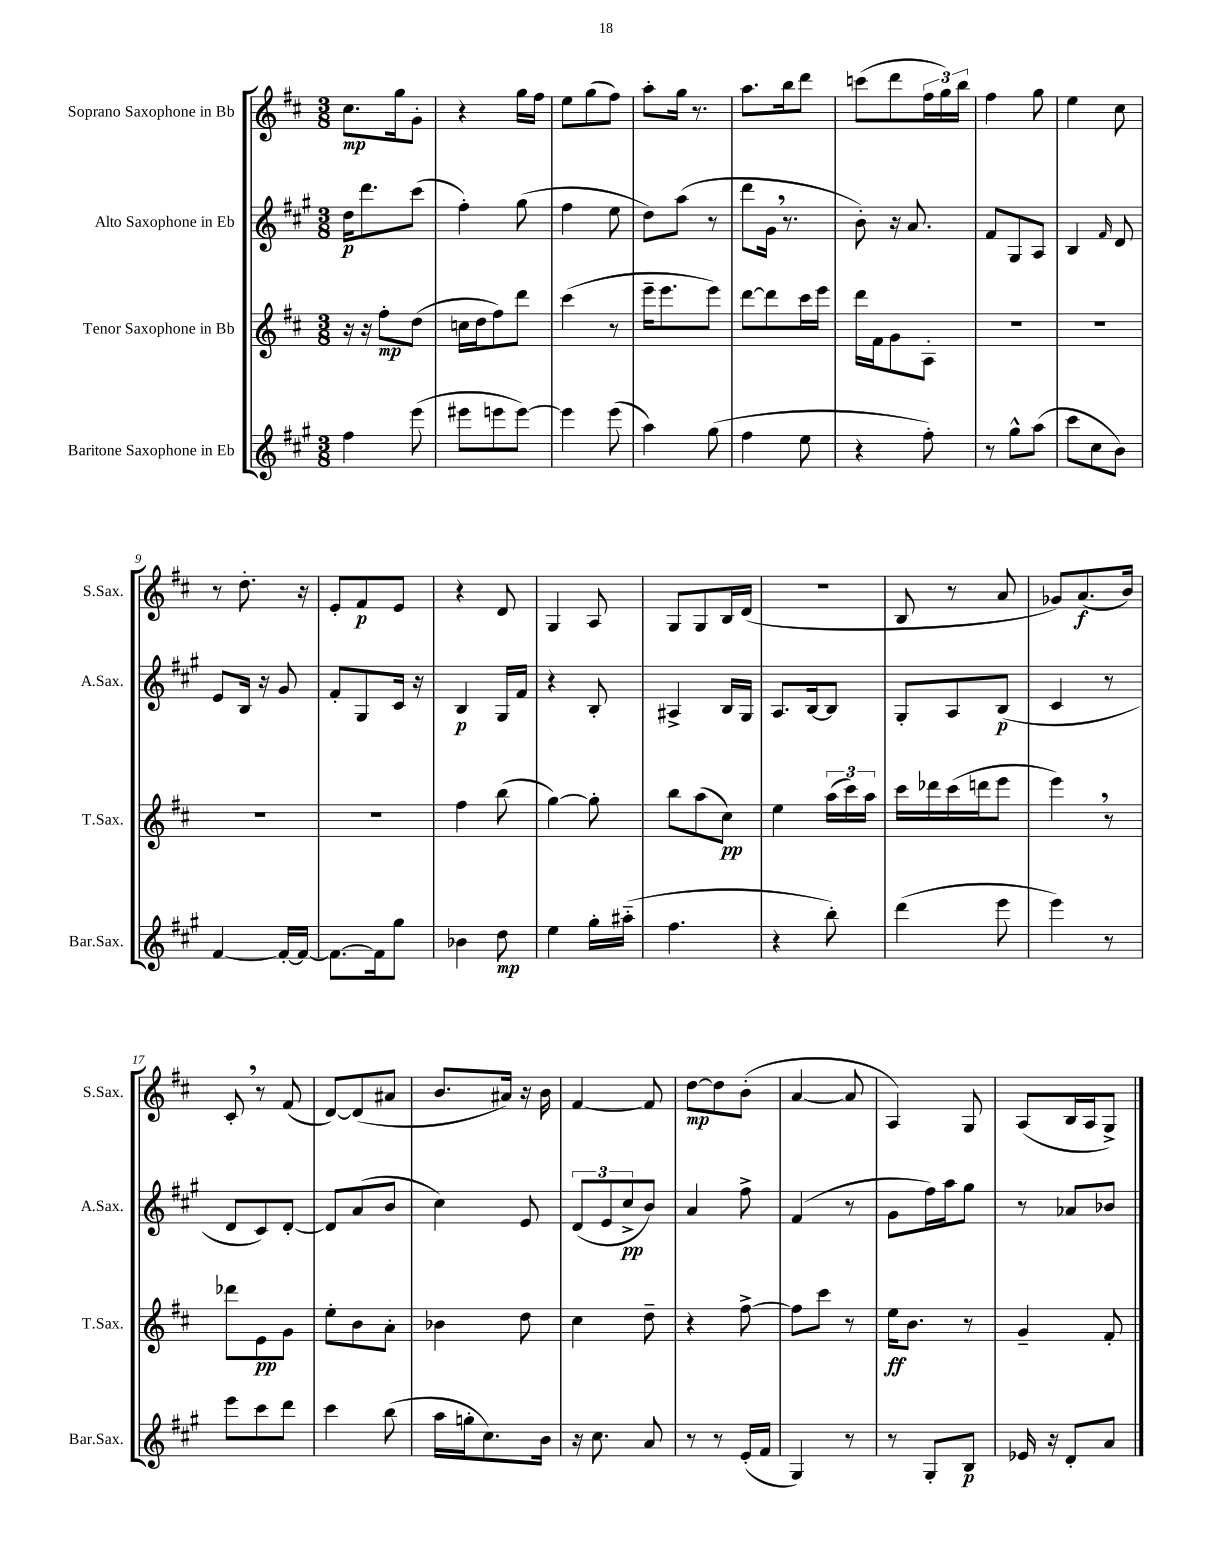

**kern	**kern	**kern	**kern
*staff4	*staff3	*staff2	*staff1
*clefG2	*clefG2	*clefG2	*clefG2
*k[f#c#g#]	*k[f#c#]	*k[f#c#g#]	*k[f#c#]
*M3/8	*M3/8	*M3/8	*M3/8
4ff#	16r	16dd	8.cc#
.	16r	8.ddd	.
.	8ff#'	.	.
.	.	.	16gg
(8eee	(8dd	(8ccc#	8g'
=	=	=	=
8eee#	16cc	4ff#')	4r
.	16dd	.	.
8eee	8ff#)	.	.
[8eee)	8ddd	(8gg#	16gg
.	.	.	16ff#
=	=	=	=
4eee]	(4ccc#	4ff#	8ee
.	.	.	(8gg
(8eee	8r	8ee	8ff#)
=	=	=	=
4aa)	16eee~	8dd)	8aa'
.	8.eee	.	.
.	.	(8aa	16gg
.	.	.	8.r
(8gg#	8eee)	8r	.
=	=	=	=
4ff#	[8ddd	8ddd	8.aa
.	8ddd]	16g#	.
.	.	8.r	16bb
8ee	16ccc#	.	8ddd
.	16eee	.	.
=	=	=	=
4r	16ddd	8b')	(8ccc
.	16f#	.	.
.	8g	16r	8ddd
.	.	8.a	.
8ff#')	8A'	.	24ff#
.	.	.	24gg)
.	.	.	24bb
=	=	=	=
8r	4.r	8f#	4ff#
8gg#^^	.	8G#	.
(8aa	.	8A	8gg
=	=	=	=
8ccc#	4.r	4B	4ee
8cc#	.	.	.
.	.	16qqf#	.
8b)	.	8d	8cc#
=	=	=	=
[4f#	4.r	8e	8r
.	.	16B	8.dd'
.	.	16r	.
16f#'_	.	8g#	.
16f#_	.	.	16r
=	=	=	=
8.f#_	4.r	8f#'	8e'
.	.	8G#	8f#
16f#]	.	.	.
8gg#	.	16c#	8e
.	.	16r	.
=	=	=	=
4b-	4ff#	4B	4r
8dd	(8bb	16G#	8d
.	.	16f#	.
=	=	=	=
4ee	[4gg)	4r	4G
16gg#'	8gg']	8B'	8A
(16aa#'~	.	.	.
=	=	=	=
4.ff#	8bb	4A#^	8G
.	(8aa	.	8G
.	8cc#)	16B	16B
.	.	16G#	(16d
=	=	=	=
4r	4ee	8.A	4.r
.	.	[16B	.
8bb')	(24aa	8B]	.
.	24ccc#)	.	.
.	24aa	.	.
=	=	=	=
(4ddd	16ccc#	8G#'	8B
.	16ddd-	.	.
.	(16ccc#	8A	8r
.	16ddd	.	.
8eee	8eee	(8B	8a
=	=	=	=
4eee)	4eee)	4c#	8g-)
.	.	.	(8.a
8r	8r	8r	.
.	.	.	16b)
=	=	=	=
8eee	8ddd-	8d	8c#'
8ccc#	8e	8c#)	8r
8ddd	8g	[8d'	(8f#
=	=	=	=
4ccc#	8ee'	8d]	[8d)
.	8b	(8a	(8d]
(8bb	8a'	8b	8a#
=	=	=	=
16aa	4b-	4cc#)	8.b
16gg'	.	.	.
8.cc#)	.	.	.
.	.	.	16a#)
.	8dd	8e	16r
16b	.	.	16b
=	=	=	=
16r	4cc#	(12d	[4f#
8.cc#	.	.	.
.	.	12e	.
.	.	12cc#^	.
8a	8dd~	8b)	8f#]
=	=	=	=
8r	4r	4a	[8dd
8r	.	.	8dd]
(16e'	[8ff#^	8ff#^	(8b'
16f#	.	.	.
=	=	=	=
4G#)	8ff#]	(4f#	[4a
.	8ccc#	.	.
8r	8r	8r	8a]
=	=	=	=
8r	16ee	8g#	4A)
.	8.b	.	.
8G#'	.	16ff#)	.
.	.	16aa	.
8B	8r	8gg#	8G
=	=	=	=
16e-	4g~	8r	(8A
16r	.	.	.
8d'	.	8a-	16B
.	.	.	16A
8a	8f#'	8b-	8G^)
==	==	==	==
*-	*-	*-	*-
